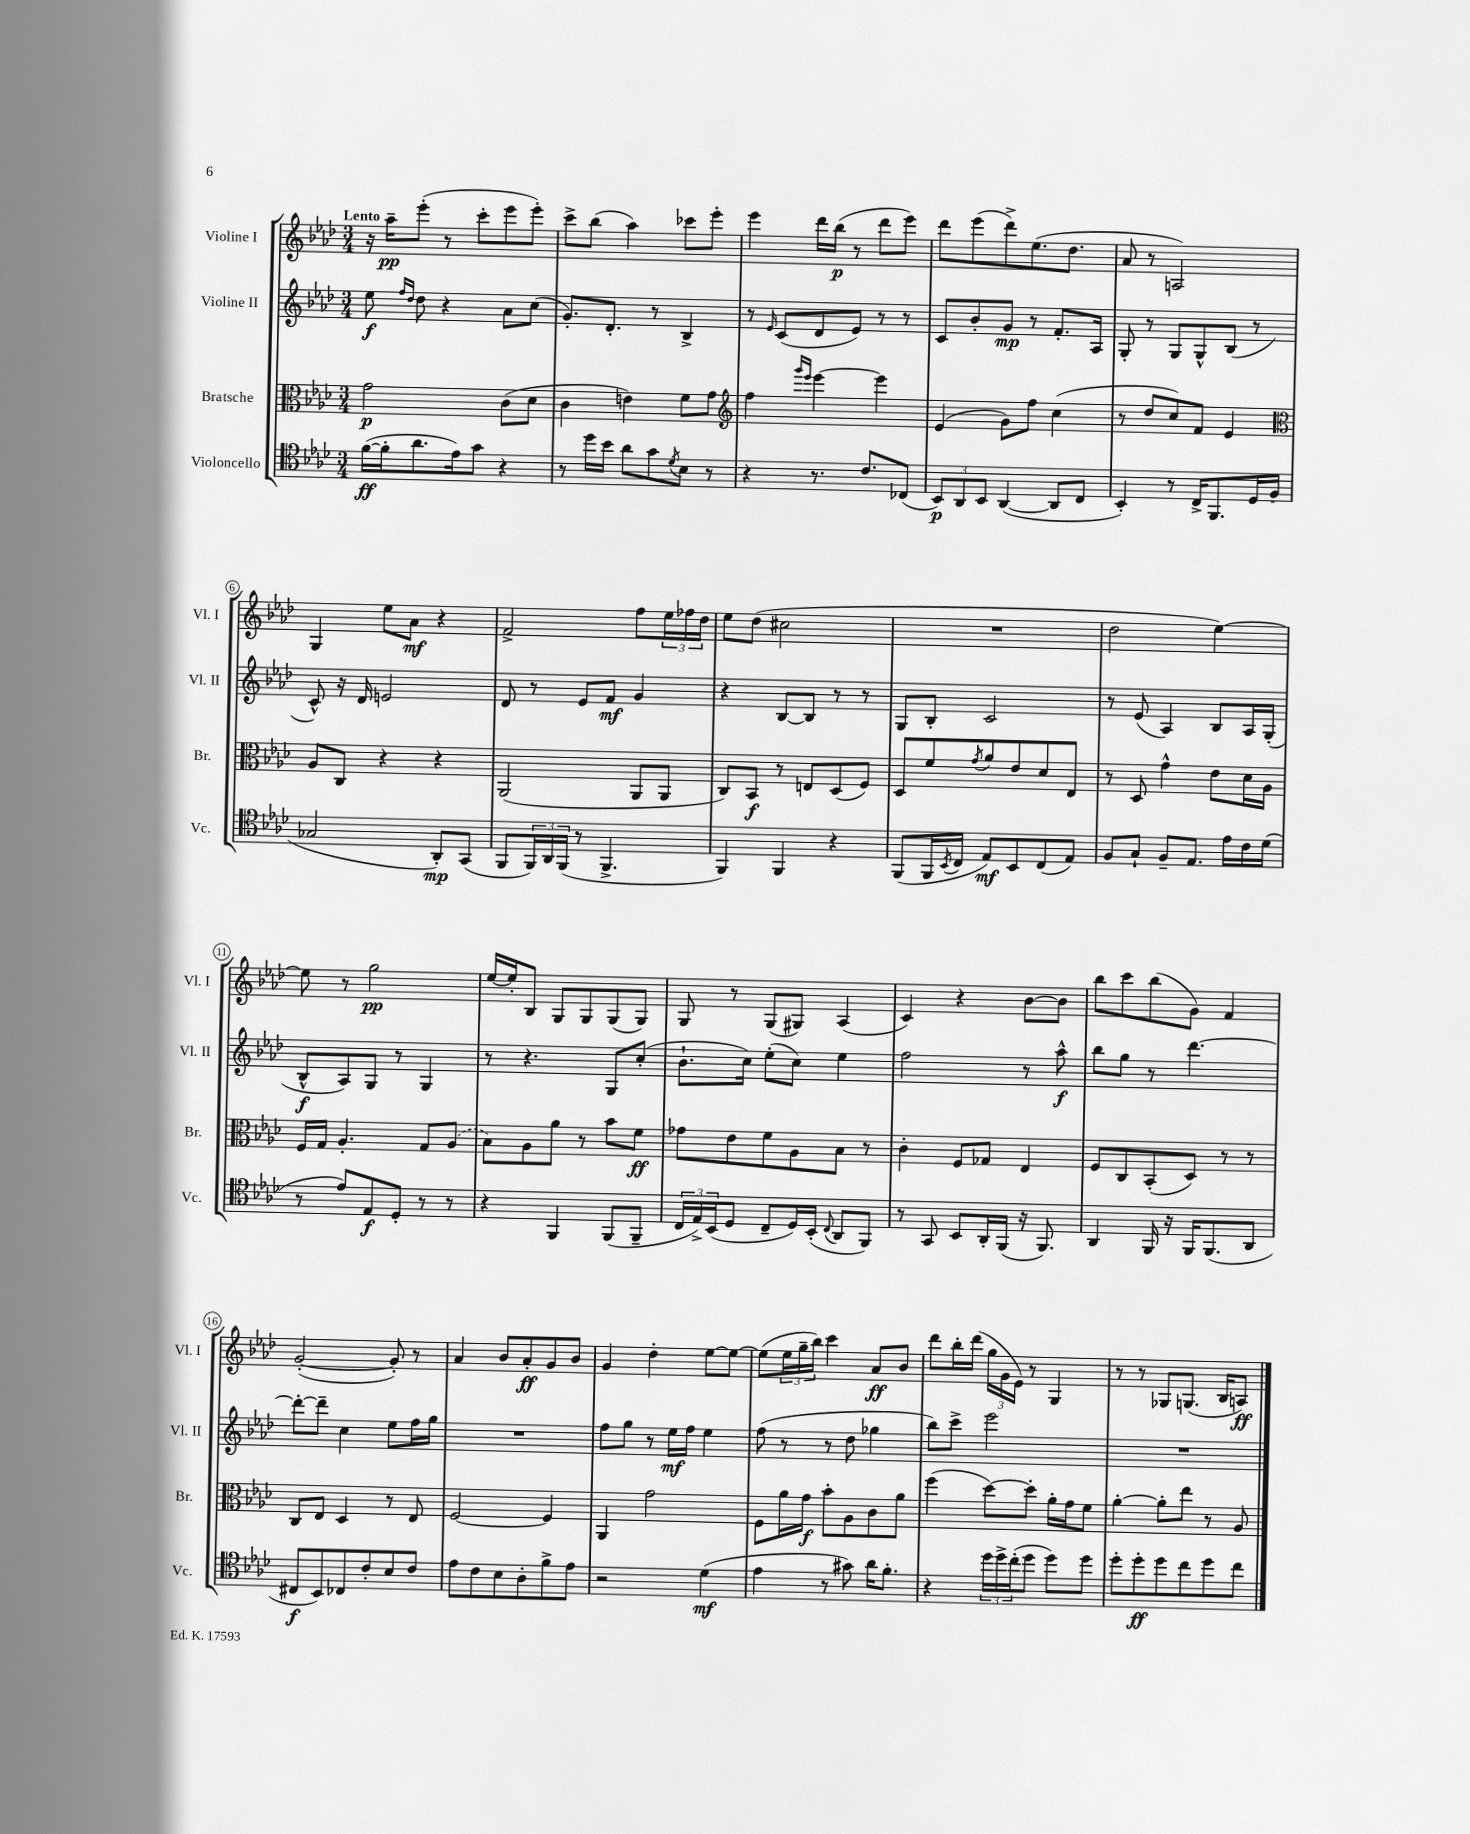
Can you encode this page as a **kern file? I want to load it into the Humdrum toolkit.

**kern	**dynam	**kern	**dynam	**kern	**dynam	**kern	**dynam
*part4	*part4	*part3	*part3	*part2	*part2	*part1	*part1
*staff4	*staff4	*staff3	*staff3	*staff2	*staff2	*staff1	*staff1
*I"Violoncello	*	*I"Bratsche	*	*I"Violine II	*	*I"Violine I	*
*I'Vc.	*	*I'Br.	*	*I'Vl. II	*	*I'Vl. I	*
*clefC4	*	*clefC3	*	*clefG2	*	*clefG2	*
*k[b-e-a-d-]	*	*k[b-e-a-d-]	*	*k[b-e-a-d-]	*	*k[b-e-a-d-]	*
*M3/4	*	*M3/4	*	*M3/4	*	*M3/4	*
=1	=1	=1	=1	=1	=1	=1	=1
!	!	!	!	!	!	!LO:TX:a:B:t=Lento	!
([16f\LL	ff	2g\	p	8ee-\	f	16r	.
16f'\J]	.	.	.	.	.	16aa-~\KL	pp
.	.	.	.	16qqff/LL	.	.	.
.	.	.	.	16qqdd-/JJ	.	.	.
8.a-\	.	.	.	8dd-\	.	(8eee-'\J	.
.	.	.	.	4r	.	8r	.
16e-\k)	.	.	.	.	.	.	.
8g\J	.	.	.	.	.	8ccc'\L	.
4r	.	(8c\L	.	8a-\L	.	8eee-\	.
.	.	8d-\J	.	(8cc\J	.	8eee-'\J)	.
=2	=2	=2	=2	=2	=2	=2	=2
8r	.	4c\	.	8.g'/L)	.	8ccc^\L	.
16dd-\LL	.	.	.	.	.	(8bb-\J	.
16b-\JJ	.	.	.	8.d-'/J	.	.	.
8a-\L	.	4en\)	.	.	.	4aa-\)	.
8g\	.	.	.	8r	.	.	.
8qd-/	.	.	.	.	.	.	.
8B-\J	.	8f\L	.	4B-^/	.	8ccc-X\L	.
8r	.	8g\J	.	.	.	8eee-'\J	.
=3	=3	=3	=3	=3	=3	=3	=3
*	*	*clefG2	*	*	*	*	*
4r	.	4ff\	.	8r	.	4eee-\	.
.	.	.	.	16qqe-/	.	.	.
.	.	.	.	(8c/L	.	.	.
.	.	16qqggg/LL	.	.	.	.	.
.	.	16qqeee-/JJ	.	.	.	.	.
8.r	.	[4eee-\	.	8d-/	.	16ddd-\LL	.
.	.	.	.	.	.	(16bb-\JJ	p
.	.	.	.	8e-/J)	.	8r	.
8.c/L	.	.	.	.	.	.	.
.	.	4eee-\]	.	8r	.	8ddd-\L	.
(8C-X/J	.	.	.	8r	.	8eee-\J)	.
=4	=4	=4	=4	=4	=4	=4	=4
12BB-/L)	p	(4e-/	.	8c/L	.	8ddd-\L	.
12AA-/	.	.	.	.	.	.	.
.	.	.	.	8b-'/	.	(8eee-\	.
12BB-/J	.	.	.	.	.	.	.
([4AA-/	.	8g\L)	.	8g/J	mp	8ddd-^\)	.
.	.	8ff\J	.	8r	.	(8.ee-\	.
8AA-/L]	.	(4cc\	.	8.f'/L	.	.	.
.	.	.	.	.	.	8.dd-\J	.
8C/J	.	.	.	.	.	.	.
.	.	.	.	16A-/Jk	.	.	.
=5	=5	=5	=5	=5	=5	=5	=5
4BB-'/)	.	8r	.	8G'/	.	8a-/	.
.	.	8dd-/L	.	8r	.	8r	.
8r	.	8cc/)	.	8G/L	.	2An/)	.
16C^/KL	.	8f/J	.	8G^^/	.	.	.
8.FF/	.	.	.	.	.	.	.
.	.	4e-/	.	(8B-/J	.	.	.
16D-/L	.	.	.	8r	.	.	.
(16F/JJ	.	.	.	.	.	.	.
!!LO:LB:g=z
=6	=6	=6	=6	=6	=6	=6	=6
*	*	*clefC3	*	*	*	*	*
2G-X/	.	8A-/L	.	8c^^/)	.	4G/	.
.	.	8C/J	.	16r	.	.	.
.	.	.	.	16d-/	.	.	.
.	.	4r	.	2en/	.	8ee-\L	.
.	.	.	.	.	.	8a-\J	mf
8AA-'/L)	mp	4r	.	.	.	4r	.
(8GG/J	.	.	.	.	.	.	.
=7	=7	=7	=7	=7	=7	=7	=7
8FF/L	.	(2AA-/	.	8d-/	.	2f^/	.
24FF/L)	.	.	.	8r	.	.	.
24AA-/	.	.	.	.	.	.	.
(24FF/JJ	.	.	.	.	.	.	.
8r	.	.	.	8e-/L	.	.	.
4.FF^/	.	.	.	8f/J	mf	.	.
.	.	8AA-/L	.	4g/	.	8ff\L	.
.	.	8AA-/J	.	.	.	24ee-\L	.
.	.	.	.	.	.	24ff-X\	.
.	.	.	.	.	.	24dd-\JJ	.
=8	=8	=8	=8	=8	=8	=8	=8
4FF/)	.	8C/L)	.	4r	.	8ee-\L	.
.	.	8BB-/J	f	.	.	(8dd-\J	.
4FF/	.	8r	.	[8B-/L	.	2cc#X\	.
.	.	8En/L	.	8B-/J]	.	.	.
4r	.	(8D-/	.	8r	.	.	.
.	.	8F/J)	.	8r	.	.	.
=9	=9	=9	=9	=9	=9	=9	=9
(8FF/L	.	8D-/L	.	8G/L	.	2.r	.
16FF/L	.	8f/	.	8B-'/J	.	.	.
8qBB-/	.	.	.	.	.	.	.
16C/JJ	.	.	.	.	.	.	.
.	.	8qg/	.	.	.	.	.
8E-/L)	mf	8a-/	.	2c/	.	.	.
8BB-/	.	8e-/	.	.	.	.	.
(8C/	.	8d-/	.	.	.	.	.
8E-/J)	.	8E-/J	.	.	.	.	.
=10	=10	=10	=10	=10	=10	=10	=10
8F/L	.	8r	.	8r	.	2dd-\	.
8G`/J	.	8D-/	.	(8e-/	.	.	.
8F~/L	.	4g^^\	.	4A-/)	.	.	.
8.E-/J	.	.	.	.	.	.	.
.	.	8e-\L	.	8B-/L	.	[4ee-\)	.
16e-\LL	.	.	.	.	.	.	.
16c\	.	16d-\L	.	16A-/L	.	.	.
(16d-\JJ	.	16A-\JJ	.	(16G'/JJ	.	.	.
!!LO:LB:g=z
=11	=11	=11	=11	=11	=11	=11	=11
8r	.	16F/LL	.	8B-^^/L	f	8ee-\]	.
.	.	16G/JJ	.	.	.	.	.
8e-/L)	.	4.A-'/	.	8A-/)	.	8r	.
8E-/	f	.	.	8G/J	.	2gg\	pp
8D-'/J	.	.	.	8r	.	.	.
8r	.	8G/L	.	4G/	.	.	.
8r	.	(8A-/J	.	.	.	.	.
=12	=12	=12	=12	=12	=12	=12	=12
4r	.	8B-\L)	.	8r	.	[16ee-/LL	.
.	.	.	.	.	.	16ee-'/J]	.
.	.	8A-\	.	4.r	.	8B-/J	.
4FF/	.	8a-\J	.	.	.	8G/L	.
.	.	8r	.	.	.	8G/	.
(8FF/L	.	8b-\L	.	8G/L	.	(8G/	.
8FF~/J	.	8f\J	ff	(8cc'/J	.	8G/J)	.
=13	=13	=13	=13	=13	=13	=13	=13
24C/LL	.	8g-X\L	.	8.b-`\L	.	8G/	.
24E-^/)	.	.	.	.	.	.	.
(24BB-/J	.	.	.	.	.	.	.
8D-/J	.	8e-\	.	.	.	8r	.
.	.	.	.	16cc\Jk)	.	.	.
8C~/L	.	8f\	.	(8ee-'\L	.	(8G/L	.
16D-/L)	.	8A-\	.	8cc\J)	.	8G#X/J)	.
(16BB-'/JJ	.	.	.	.	.	.	.
8qqC/	.	.	.	.	.	.	.
8AA-/L	.	8B-\J	.	4ee-\	.	(4A-/	.
8FF/J)	.	8r	.	.	.	.	.
=14	=14	=14	=14	=14	=14	=14	=14
8r	.	4c'\	.	2ff\	.	4c/)	.
8GG/	.	.	.	.	.	.	.
8BB-/L	.	8F/L	.	.	.	4r	.
16AA-'/L	.	8G-X/J	.	.	.	.	.
(16FF/JJ	.	.	.	.	.	.	.
16r	.	4E-/	.	8r	.	[8b-\L	.
8.FF/)	.	.	.	.	.	.	.
.	.	.	.	8aa-^^\	f	8b-\J]	.
=15	=15	=15	=15	=15	=15	=15	=15
4AA-/	.	8F/L	.	8bb-\L	.	8bb-\L	.
.	.	8C/	.	8gg\J	.	8ccc\	.
16FF/	.	(8BB-'/	.	8r	.	(8bb-\	.
16r	.	.	.	.	.	.	.
16FF/KL	.	8D-/J)	.	[4.ddd-\	.	8g\J)	.
(8.FF/	.	.	.	.	.	.	.
.	.	8r	.	.	.	4f/	.
8AA-/J	.	8r	.	.	.	.	.
!!LO:LB:g=z
=16	=16	=16	=16	=16	=16	=16	=16
8C#X/L	f	8C/L	.	8ddd-'\L_	.	([2g'/	.
8BB-/)	.	8E-/J	.	8ddd-~\J]	.	.	.
8C-X/	.	4D-/	.	4cc\	.	.	.
8c'/	.	.	.	.	.	.	.
8B-/	.	8r	.	8ee-\L	.	8g'/])	.
8c/J	.	8E-/	.	16ff\L	.	8r	.
.	.	.	.	16gg\JJ	.	.	.
=17	=17	=17	=17	=17	=17	=17	=17
8e-\L	.	[2F/	.	2.r	.	4a-/	.
8c\	.	.	.	.	.	.	.
8B-\	.	.	.	.	.	8b-/L	.
8A-'\	.	.	.	.	.	8a-'/	ff
8f^\	.	4F/]	.	.	.	8g/	.
8e-\J	.	.	.	.	.	8b-/J	.
=18	=18	=18	=18	=18	=18	=18	=18
2r	.	4AA-/	.	8ff\L	.	4g/	.
.	.	.	.	8gg\J	.	.	.
.	.	2g\	.	8r	.	4dd-'\	.
.	.	.	.	16ee-\LL	mf	.	.
.	.	.	.	16ff\JJ	.	.	.
(4d-\	mf	.	.	4ee-\	.	[8ee-\L	.
.	.	.	.	.	.	8ee-\J_	.
=19	=19	=19	=19	=19	=19	=19	=19
4e-\	.	8F\L	.	(8ff\	.	(8ee-\L]	.
.	.	16a-\L	.	8r	.	24ee-\L	.
.	.	.	.	.	.	24gg~\	.
.	.	16g\JJ	f	.	.	.	.
.	.	.	.	.	.	24bb-\JJ)	.
8r	.	8b-'\L	.	8r	.	4ccc\	.
8g#X\)	.	8A-\	.	8dd-\	.	.	.
16a-\KL	.	8c\	.	4gg-X\	.	8a-/L	ff
8.f'\J	.	.	.	.	.	.	.
.	.	8a-\J	.	.	.	8b-/J	.
=20	=20	=20	=20	=20	=20	=20	=20
4r	.	(4ff\	.	8bb-\L)	.	8ddd-\L	.
.	.	.	.	8ccc^\J	.	16bb-'\L	.
.	.	.	.	.	.	(16ddd-\JJ	.
24dd-\LL	.	[8dd-\L)	.	2eee-\	.	24gg\LL	.
24dd-^\	.	.	.	.	.	24g\	.
(24cc'\J	.	.	.	.	.	24e-\JJ)	.
8dd-\J	.	8dd-'\J]	.	.	.	8r	.
8dd-\L)	.	16a-'\LL	.	.	.	4G/	.
.	.	16g\J	.	.	.	.	.
8dd-\J	.	8f\J	.	.	.	.	.
=21	=21	=21	=21	=21	=21	=21	=21
8dd-'\L	.	[4a-'\	.	2.r	.	8r	.
8dd-'\	ff	.	.	.	.	8r	.
8dd-\	.	8a-'\L]	.	.	.	8G-X/L	.
8cc\	.	8ee-\J	.	.	.	(8.Gn/J	.
8dd-\	.	8r	.	.	.	.	.
.	.	.	.	.	.	16B-/KL	.
8cc\J	.	8A-/	.	.	.	8An/J)	ff
==	==	==	==	==	==	==	==
*-	*-	*-	*-	*-	*-	*-	*-
